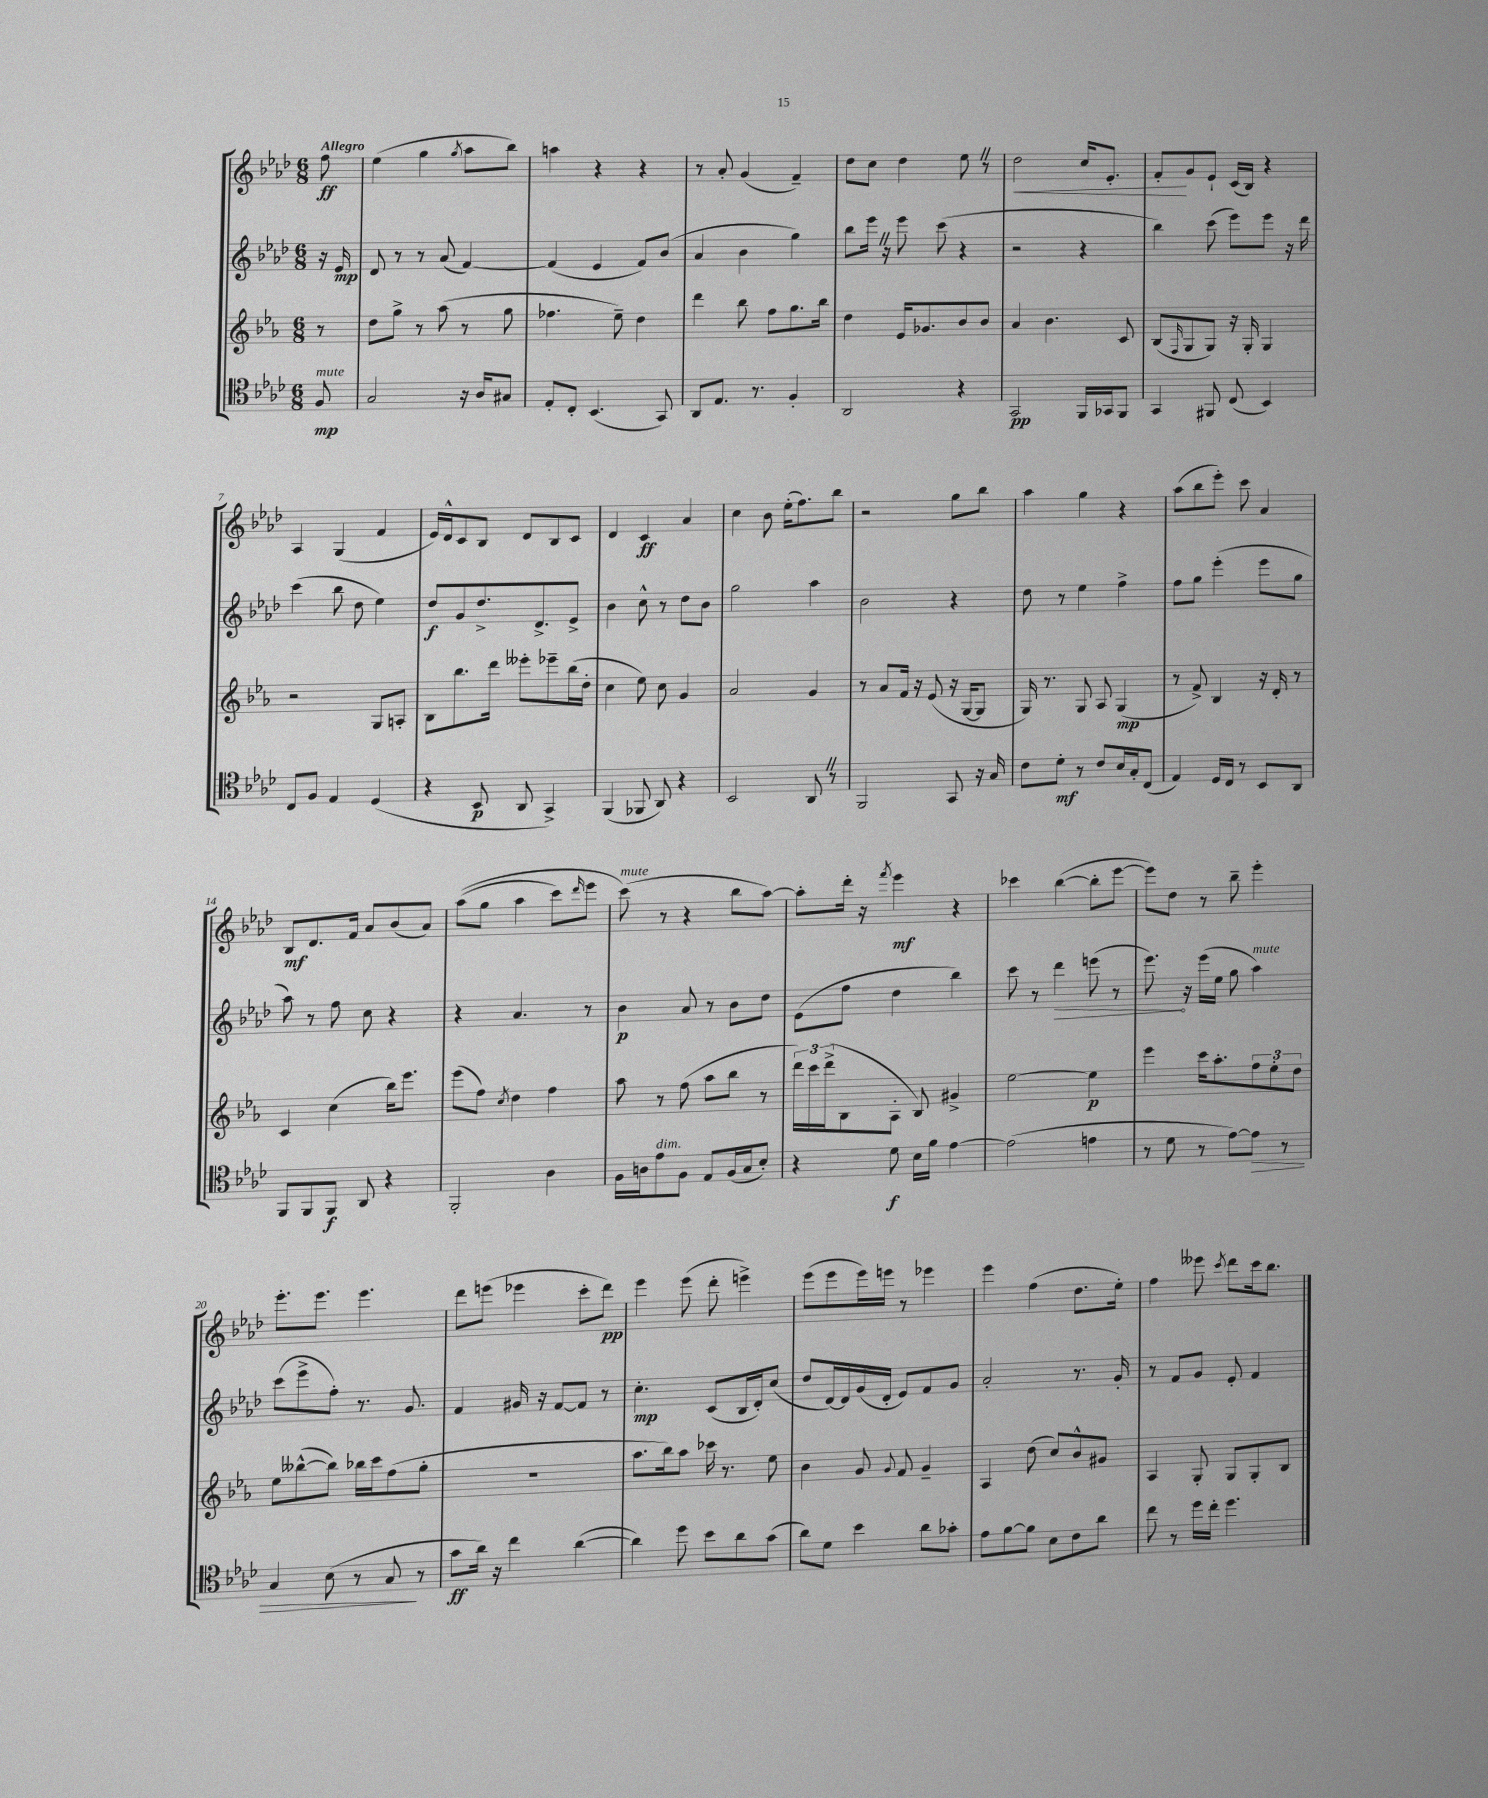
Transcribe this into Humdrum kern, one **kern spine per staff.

**kern	**kern	**kern	**kern
*staff4	*staff3	*staff2	*staff1
*clefC4	*clefG2	*clefG2	*clefG2
*k[b-e-a-d-]	*k[b-e-a-]	*k[b-e-a-d-]	*k[b-e-a-d-]
*M6/8	*M6/8	*M6/8	*M6/8
8F/	8r	16r	8ff\
.	.	16e-/	.
=	=	=	=
2G/	8dd\L	8d-/	(4ee-\
.	8gg^\J	8r	.
.	8r	8r	4gg\
.	(8aa-\	(8a-/	.
.	.	.	8qgg/
16r	8r	[4f/)	8aa-\L
16A-/LK	.	.	.
8G#/J	8gg\	.	8bb-\J)
=	=	=	=
8E-'/L	4.ff-\	(4f/]	4aa\
8C'/J	.	.	.
(4.BB-/	.	4e-/	4r
.	8ee-~\)	.	.
.	4dd\	8f/L)	4r
8GG/)	.	(8b-/J	.
=	=	=	=
8AA-/L	4ddd\	4a-/	8r
8.E-/J	.	.	8a-'/
.	8bb-\	4b-\	(4g/
8.r	.	.	.
.	8ff\L	.	.
4F'/	8.gg\	4gg\)	4f~/)
.	16bb-\Jk	.	.
=	=	=	=
2AA-/	4dd\	8bb-\L	8dd-\L
.	.	16eee-\Jk	8cc\J
.	.	16r	.
.	16e-/LK	8eee-\	4dd-\
.	8.g-/	.	.
.	.	(8ccc\	.
4r	8b-/	4r	8ee-\
.	8b-/J	.	8r
=	=	=	=
2GG/	4a-/	2r	2dd-\
.	4.b-\	.	.
16FF/LL	.	4r	16cc/LK
16GG-/J	.	.	8.e-'/J
8FF/J	8c/	.	.
=	=	=	=
4GG/	(8B-/L	4bb-\)	8f'/L
.	16qqF/	.	.
.	8G/	.	8g/
8FF#/	8G/J)	(8ccc\	8e-`/J
(8C/	16r	8eee-\L)	(16c/LL
.	16G'/	.	16B-/JJ)
4BB-/)	4G/	8eee-\J	4r
.	.	16r	.
.	.	16ddd-\	.
=	=	=	=
8C/L	2r	(4ccc\	4A-/
8F/J	.	.	.
4E-/	.	8bb-\	(4G/
.	.	8dd-\	.
(4D-/	8G/L	4ee-\)	4f/
.	8A'/J	.	.
=	=	=	=
4r	8B-\L	8dd-/L	16e-/LL)
.	.	.	16d-^^/J
.	8.bb-\	8g/	8c/
8BB-/	.	8.dd-^/	8B-/J
.	16ddd\Jk	.	.
8AA-/	8eee--'\L	.	8d-/L
.	.	8.d-^/	.
4GG^/)	8eee-~\	.	8B-/
.	(16bb-\L	8e-^/J	8c/J
.	16dd'\JJ	.	.
=	=	=	=
(4FF/	4cc\	4b-\	4d-/
8FF-/	8ee-\)	8cc^^\	4c/
8AA-/)	8cc\	8r	.
4r	4g/	8dd-\L	4a-/
.	.	8b-\J	.
=	=	=	=
2BB-/	2a-/	2gg\	4cc\
.	.	.	8b-\
.	.	.	(16ee-'\LK
.	.	.	8.ff\)
8AA-/	4g/	4aa-\	.
8r	.	.	8bb-\J
=	=	=	=
2FF/	8r	2b-\	2r
.	8a-/L	.	.
.	16f/Jk	.	.
.	16r	.	.
.	(8e-/	.	.
8GG/	16r	4r	8gg\L
.	[16G/LK	.	.
16r	8G/]J	.	8bb-\J
16G/	.	.	.
=	=	=	=
8c\L	16G/)	8dd-\	4aa-\
.	8.r	.	.
8d-'\J	.	8r	.
8r	8G/	4ee-\	4gg\
8c/L	8A-/	.	.
16B-/L	(4G/	4ff^\	4r
16G'/J	.	.	.
(8C/J	.	.	.
=	=	=	=
4E-/)	8r	8ff\L	(8aa-\L
.	8f^/)	8gg\J	8bb-\
16D-/LL	4B-/	(4eee-'\	8eee-'\J)
16C/JJ	.	.	.
8r	.	.	8ccc\
8BB-/L	16r	8eee-\L	4a-/
.	16d'/	.	.
8AA-/J	8r	8gg\J	.
=	=	=	=
8FF/L	4c/	8aa-\)	8B-/L
8FF/	.	8r	8.d-/
8FF/J	(4cc\	8ff\	.
.	.	.	16f/Jk
8AA-/	.	8cc\	8a-/L
4r	16bb-\LK)	4r	(8b-/
.	8.eee-\J	.	.
.	.	.	8a-/J)
=	=	=	=
2FF'/	(8eee-\L	4r	&((8aa-\L
.	8ff\J)	.	8gg\J
.	8qcc/	.	.
.	4dd\	4.a-/	4aa-\
4A-\	4ff\	.	8ccc\L)
.	.	.	16qqddd-/
.	.	8r	8eee-\J
=	=	=	=
16F\LL	8aa-\	4b-\	(8ccc\&)
16A\J	.	.	.
8e-\	8r	.	8r
8F\J	(8ff\	8a-/	4r
8E-/L	8aa-\L	8r	.
(16F/L	8bb-\J	8b-\L	8bb-\L
16G/J	.	.	.
8B-'/J)	8r	8dd-\J	[8aa-\J)
=	=	=	=
4r	24ddd\LL)	(8e-\L	8aa-'\]L
.	24ccc\	.	.
.	(24ddd^\J	.	.
.	8B-\	8ff\J	16ddd-'\Jk
.	.	.	16r
.	.	.	8qfff/
8d-\	8A-'\J	4dd-\	4eee-\
16B-\LL	8B-/)	.	.
16f\JJ	.	.	.
[4e-\	4g#^/	4bb-\)	4r
=	=	=	=
(2e-\]	[2ee-\	8ccc\	4ccc-\
.	.	8r	.
.	.	4ddd-\	([4bb-\
4e\	4ee-\]	(8eee\	8bb-'\]L
.	.	8r	[8eee-\J
=	=	=	=
8r	4eee-\	8.eee-\)	8eee-\]L)
8d-\	.	.	8dd-\J
.	.	16r	.
8r	16ccc\LK	(16eee-\LL	8r
.	8.aa-'\	16ee-\JJ	.
[8e-\L)	.	8gg\	8bb-~\
8e-\]J	12ff\	4aa-\)	4eee-'\
.	12ee-'\	.	.
8r	.	.	.
.	12dd\J	.	.
=	=	=	=
4G/	8ee-\L	(8ccc\L	8.eee-'\L
.	([8bb--^^\	8eee-^\	.
.	.	.	8.eee-\J
(8B-\	8bb--\]J)	8ff'\J)	.
8r	16bb-\LL	8.r	4.eee-\
.	16ccc\J	.	.
8G/	(8ff\	.	.
.	.	8.g/	.
8r	8gg'\J	.	.
=	=	=	=
8g\L	2.r	4f/	8ddd-\L
16a-\Jk)	.	.	(8eee\J
16r	.	.	.
4cc\	.	16g#/	4eee-\
.	.	16r	.
.	.	[8f/L	.
([4a-\	.	8f/]J	8ccc'\L
.	.	8r	8ddd-\J)
=	=	=	=
4a-\])	8.aa-\L	4.cc'\	4eee-\
.	16bb-\k)	.	.
8dd-\	8aa-\J	.	(8eee-\
8b-\L	16ccc-\	(8c/L	8ddd-'\
.	8.r	.	.
8a-\	.	16B-/L	4eee^\)
.	.	16d-'/J)	.
(8g\J	8ee-\	(8cc/J	.
=	=	=	=
8a-\L)	4b-\	8dd-/L	(8eee-\L
8d-\J	.	[16d-/L)	8eee-\
.	.	16d-/]	.
4b-\	8g/	(16g/	16eee-\L)
.	.	16d-'/JJ	16eee\JJ
.	8qqg/	.	.
.	8f/	8e-/L)	8r
8a-\L	4g~/	8f/	4eee-\
8g-'\J	.	8g/J	.
=	=	=	=
8e-\L	4A-/	2a-'/	4eee-\
[8f\	.	.	.
8f\]J	(8dd\	.	(4ff\
8B-\L	8cc/L)	.	.
8c\	8b-^^/	8.r	8.dd-\L
8a-\J	8g#/J	.	.
.	.	16g'/	16ee-'\Jk)
=	=	=	=
8cc\	4A-/	8r	4ff\
8r	.	8f/L	.
16dd-\LL	8G'/	8g/J	8eee--\
16cc'\JJ	.	.	.
.	.	.	8qccc/
4.dd-\	8G/L	8e-'/	8ddd-\L
.	8G'/	4f/	16ccc\k
.	.	.	8.bb-\J
.	8B-/J	.	.
==	==	==	==
*-	*-	*-	*-
